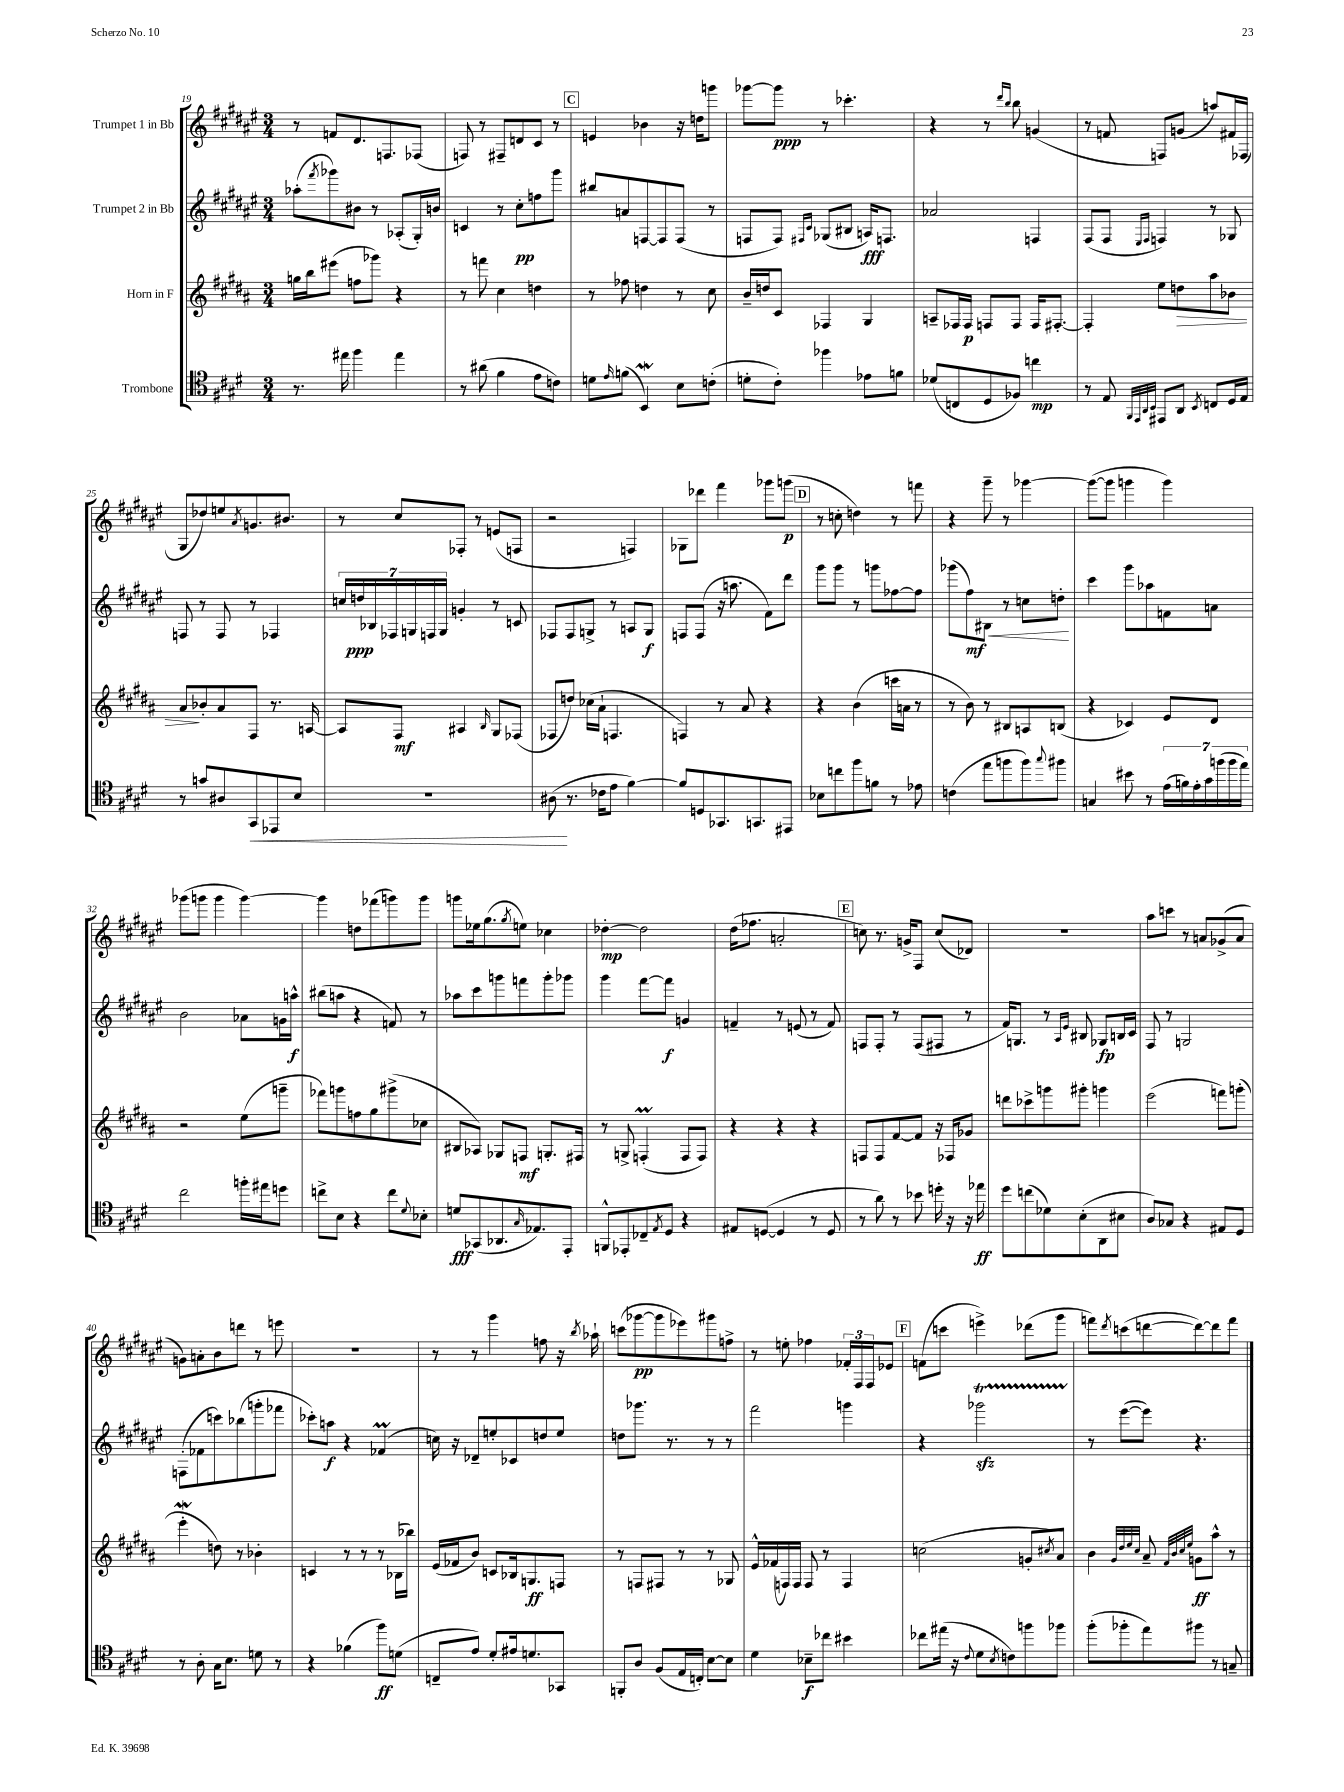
<<
\new StaffGroup <<
\new Staff = "s0" \with { instrumentName = "Trumpet 1 in Bb" } {
    \clef treble \key fis \major \numericTimeSignature \time 3/4
    r8 f'8 dis'8. f8. fes8( |
    f8) r8 fis8-- d'8 cis'8 r8 |
    \mark \markup { \box "C" } e'4 bes'4 r16 d''16 g'''8 |
    ges'''8~ ges'''8\ppp r8 ces'''4.-. |
    r4 r8 \grace { dis'''16 b''16 } b''8 g'4( |
    r8 f'8 f8) g'8( a''8) fis'16 fes16( |
    gis8 des''8) e''8 \acciaccatura { ais'8 } g'8. bis'8. |
    r8 cis''8 fes8-. r8 e'8( f8 |
    r2 f4) |
    ges8 des'''8 fis'''4 ges'''8 g'''8\p( |
    \mark \markup { \box "D" } r8 c''8-. d''4) r8 f'''8 |
    r4 gis'''8-- r8 ges'''4~ |
    ges'''8~( ges'''8 g'''4 g'''4) |
    ges'''8( g'''8 g'''4 g'''4~) |
    g'''4 d''8 fes'''8( g'''8) g'''8 |
    g'''8 ees''16 gis''8.( \acciaccatura { gis''8 } e''8) ces''4 |
    des''4~-.\mp des''2 |
    dis''16( fes''8. a'2-. |
    \mark \markup { \box "E" } c''8) r8. g'16-> fis8 c''8( des'8) |
    R2. |
    ais''8 c'''8 r8 a'8 ges'8->( a'8 |
    g'8) a'8-. b'8 d'''8 r8 e'''8 |
    R2. |
    r8 r8 gis'''4 f''8 r16 \acciaccatura { b''8 } aes''16-! |
    c'''8( ges'''8~\pp ges'''8 ees'''8) gis'''8 f''8-> |
    r8 e''8-. fes''4 \tuplet 3/2 { fes'16-. fis16 fis16 } ees'8 |
    \mark \markup { \box "F" } f'8( c'''8 e'''4->) des'''8( gis'''8 |
    f'''8) \acciaccatura { dis'''8 } c'''8( d'''8~ d'''8~) d'''8 f'''8 \bar "|." |
}
\new Staff = "s1" \with { instrumentName = "Trumpet 2 in Bb" } {
    \clef treble \key fis \major \numericTimeSignature \time 3/4
    aes''8-.( \acciaccatura { fis'''8 } ges'''8) bis'8 r8 aes8-.( gis16-.) b'16 |
    c'4 r8 cis''8-.\pp f''8 gis'''8 |
    \mark \markup { \box "C" } bis''8 a'8 f8~ f8 f8( r8 |
    f8 f8) \grace { fis16 cis'16 } ges8( bis8 a16\fff) f8. |
    aes'2 f4 |
    fis8( fis8 \grace { eis16 fis16 } f4) r8 ges8 |
    f8 r8 f8 r8 fes4 |
    \tuplet 7/4 { c''16 d''16\ppp bes16 fes16 g16 f16 g16 } g'4-. r8 c'8 |
    fes8 fes8 g8-> r8 a8 g8\f |
    f8 f8( r16 a''8. fis'8) dis'''8 |
    \mark \markup { \box "D" } gis'''8 gis'''8 r8 g'''8 fes''8~ fes''8 |
    ges'''8( fis''8\mf\<) bis8 r8 c''8 d''8-.\! |
    cis'''4 gis'''8 aes''8 f'8 a'8 |
    b'2 aes'8 g'16 a''16-^\f |
    bis''8( a''8 r4 f'8) r8 |
    aes''8 cis'''8 g'''8 f'''8 g'''8-. ges'''8 |
    gis'''4 fis'''8~ fis'''8\f g'4 |
    f'4-- r8 e'8( r8 f'8) |
    \mark \markup { \box "E" } f8 f8-. r8 f8( fis8 r8 |
    fis'16) g8. r8 \grace { ais16 eis'16 } bis8 ges8\fp b16 cis'16 |
    fis8 r8 g2 |
    f8-.( fes'8 c'''8) bes''8( g'''8-. fes'''8 |
    ces'''8-.) a''8\f r4 fes'4\prall( |
    c''16) r16 des'8-- e''8-. ces'8 d''8 e''8 |
    d''8 ges'''8. r8. r8 r8 |
    fis'''2 g'''4 |
    \mark \markup { \box "F" } r4 ges'''2\startTrillSpan\sfz |
    r8\stopTrillSpan eis'''8~( eis'''8) r4. \bar "|." |
}
\new Staff = "s2" \with { instrumentName = "Horn in F" } {
    \clef treble \key b \major \numericTimeSignature \time 3/4
    g''16 b''16 eis'''8( f''8 ges'''8) r4 |
    r8 f'''8 cis''4 d''4 |
    \mark \markup { \box "C" } r8 fes''8 d''4 r8 cis''8 |
    b'16-- d''16 cis'8 fes4 gis4 |
    a8-- fes16 fes16\p f8 f8 f16 fis8.~-. |
    fis4-. e''8 d''8\> ais''8 bes'8 |
    ais'8\! bes'8-. ais'8 fis8 r8. a16~ |
    a8 fis8\mf ais4 \grace { b16 } gis8 fes8( |
    fes8 d''8) ces''16( ais'16-! f4. |
    f4) r8 ais'8 r4 |
    \mark \markup { \box "D" } r4 b'4( c'''16 a'16 r8 |
    r8 b'8) r8 bis8 a8 b8( |
    r4 ces'4) e'8 dis'8 |
    r2 e''8( g'''8-- |
    fes'''8) g'''8 f''8 gis''8 gis'''8->( ces''8 |
    bis8 aes8) ges8 f8\mf g8.-. fis16 |
    r8 g8-> f4-.\prall( f8 f8) |
    r4 r4 r4 |
    \mark \markup { \box "E" } f8 f8 fis'8~ fis'8 r16 fes16 ges'8 |
    d'''8 ces'''8-> g'''8 gis'''8-. g'''4 |
    e'''2( f'''8) g'''8-.( |
    e'''4-.\mordent d''8) r8 bes'4-. |
    c'4 r8 r8 r8 bes16( bes''16) |
    e'16( fes'16 b'8) c'8 bes16 g8.\ff f8 |
    r8 f8 fis8 r8 r8 ges8 |
    e'16-^ fes'16( f16) f16 f8 r8 f4 |
    \mark \markup { \box "F" } c''2( g'8-. \acciaccatura { cis''8 } ais'8) |
    b'4 \grace { gis'32 dis''32 e''32 cis''32 } ais'8-- \grace { fis'32 b'32 cis''32 e''32 } g'8\ff ais''8-^ r8 \bar "|." |
}
\new Staff = "s3" \with { instrumentName = "Trombone" } {
    \clef tenor \key e \major \numericTimeSignature \time 3/4
    r8. eis''16 fis''4 eis''4 |
    r8 ais'8( fis'4 e'8 c'8) |
    \mark \markup { \box "C" } d'8 \grace { e'16 } f'8( b,4\mordent) b8 c'8-.( |
    d'8-. cis'8-.) fes''4 ees'8 f'8 |
    des'8( c8 dis8 fes8) c''4\mp |
    r8 e8 \grace { fis,32 e,32 a,32 b,32 } eis,8 a,8 \acciaccatura { b,8 } c8 dis16 e16 |
    r8 g'8 ais8 gis,8\< ees,8 b8 |
    R2. |
    ais8\!( r8. ces'16 e'8 fis'4~) |
    fis'8 d8 ges,8. g,8. eis,8 |
    \mark \markup { \box "D" } bes8 c''8 fis''8 f'8 r8 ees'8 |
    c'4( e''8 f''8 f''8) \appoggiatura { gis''8 } fis''8 |
    g4 bis'8 r8 \tuplet 7/4 { e'16( f'16) e'16-. gis'16 f''16( f''16 e''16) } |
    cis''2 f''16-. eis''16 d''8 |
    c''8-> b8 r4 c''8 \appoggiatura { dis'8 } bes8-. |
    d'8\fff ges,8( aes,8. \grace { gis16 } ees8.) e,8-. |
    f,8-^ ees,8-. ces8-- \acciaccatura { e8 } dis8 r4 |
    eis8 d8~( d4 r8 d8 |
    \mark \markup { \box "E" } r8 a'8) r8 bes'8 d''16-. r16 r16 ees''16\ff |
    dis''8 c''8( des'8) b8-.( a,8 bis8 |
    a8) ges8 r4 eis8 dis8 |
    r8 a8-. gis16 b8. d'8 r8 |
    r4 fes'4( fis''8\ff) d'8( |
    c8-- e'8) dis'8-. eis'16 d'8. ges,8 |
    f,8-. a8 fis8( e16 c16-.) b8~ b8 |
    dis'4 bes8--\f ces''8 bis'4 |
    \mark \markup { \box "F" } ces''8 eis''16( r16 \appoggiatura { cis'8 } dis'8 \acciaccatura { b8 } c'8) f''8 fes''8 |
    fis''8-.( fes''8-. e''8) fis''8 r8 g8-- \bar "|." |
}
>>
>>
\layout { \context { \Score currentBarNumber = #19 } }
